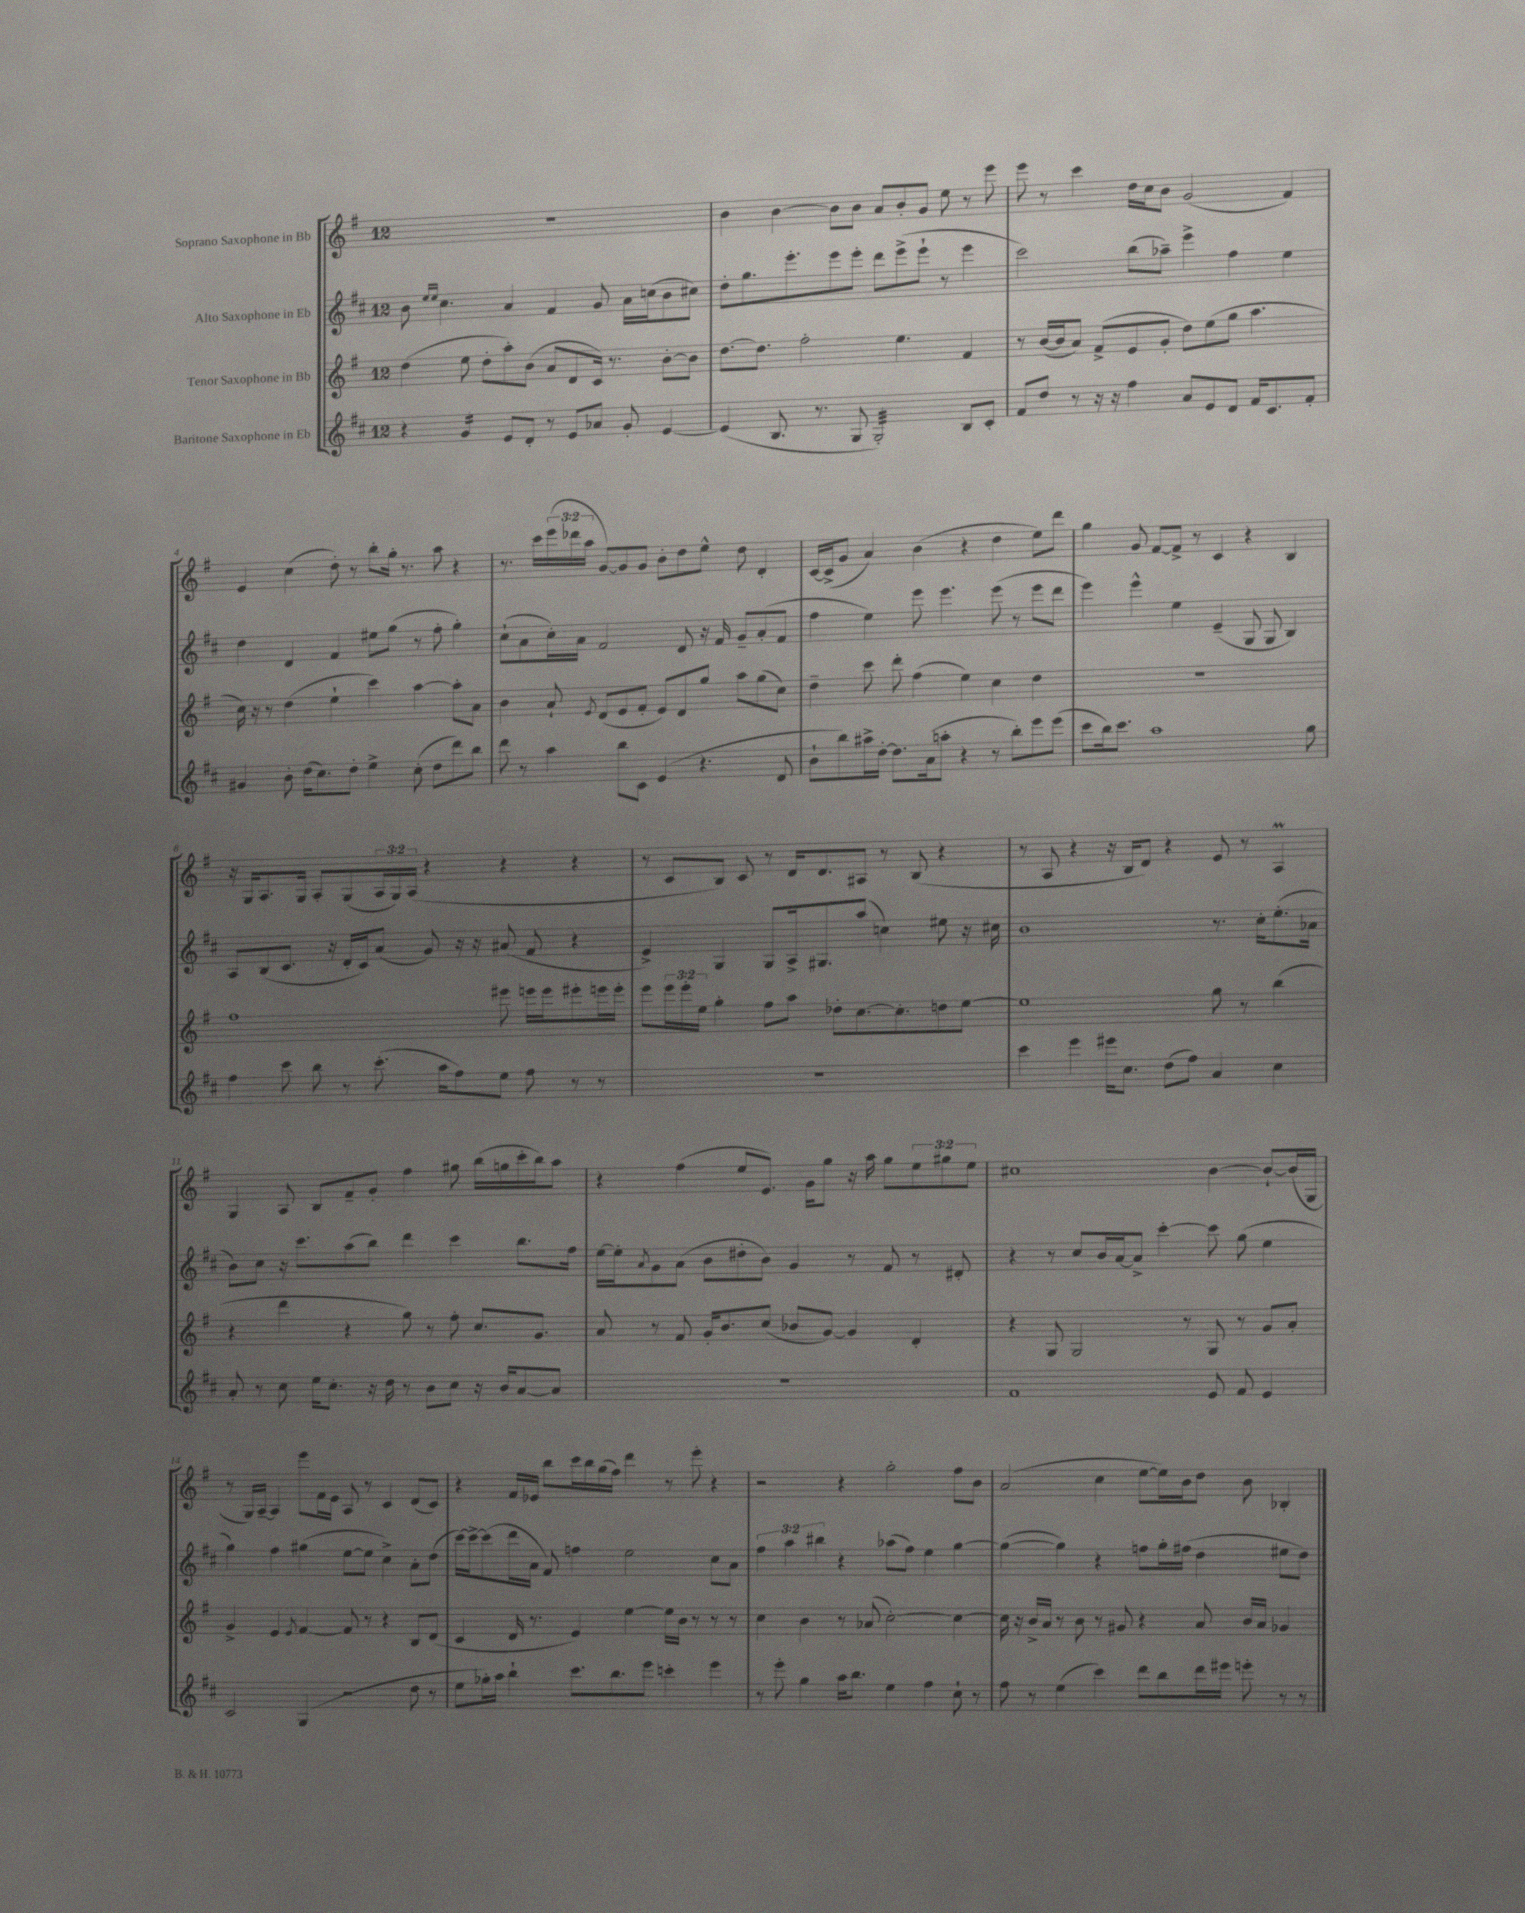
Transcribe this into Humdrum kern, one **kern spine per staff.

**kern	**kern	**kern	**kern
*staff4	*staff3	*staff2	*staff1
*clefG2	*clefG2	*clefG2	*clefG2
*k[f#c#]	*k[f#]	*k[f#c#]	*k[f#]
*M12/8	*M12/8	*M12/8	*M12/8
4r	(4dd	8b	1.r
.	.	16qqee	.
.	.	16qqee	.
.	.	4.cc#	.
4g	8ee	.	.
.	8dd'	.	.
8e	8aa')	4a	.
8d'	(8b	.	.
8r	8a	4f#	.
8e	8d	.	.
8a-	16c)	8g	.
.	8.r	.	.
8g'	.	16a	.
.	.	(16cc	.
[4e	[8b'	8b	.
.	8b]	8cc#)	.
=	=	=	=
(4e]	[8.dd	8dd'	4b
.	.	8.gg	.
.	8.dd]	.	.
8.B	.	.	[4b
.	.	8.eee'	.
.	2ff#'	.	.
8.r	.	.	.
.	.	8eee	8b]
8G	.	8eee'	8b
2G')	.	8ddd	8a
.	4.ee	(8eee^	8b'
.	.	8eee`	8g
.	.	8r	8ee
8B	4f#	4eee	8r
8c#'	.	.	8eee
=	=	=	=
8f#	8r	2ccc#)	8eee
8dd	([16b	.	8r
.	16b]	.	.
8r	8a)	.	4ccc
16r	(8f#^	.	.
16r	.	.	.
4ff#	8e	(8bb	16dd
.	.	.	16cc
.	8g'	8aa-~)	8b
8a	8dd)	4eee^	(2g
8e	(8ee	.	.
8d	8gg	4ff#	.
16f#	4.aa	.	.
8.c#	.	.	.
.	.	4ee	4f#)
8f#'	.	.	.
=	=	=	=
4g#	16cc)	4dd	4e
.	16r	.	.
.	8r	.	.
8b'	(4dd	4d	(4cc
(16dd	.	.	.
8.cc#)	.	.	.
.	4ee`	4f#	8dd')
8dd'	.	.	8r
4ee^	4ccc)	8ee#	8bb'
.	.	(8gg	16gg'
.	.	.	8.r
(8cc#'	[4aa	8r	.
8dd	.	8ff#'	8aa
8ddd)	8aa']	4gg')	4r
8bb	8a	.	.
=	=	=	=
8ddd	4b	(8cc#`	8.r
8r	.	8a	.
.	.	.	16ccc
4aa	8a`	16cc#')	(24eee
.	.	.	24ddd-
.	.	16a	.
.	.	.	24aa
.	8qe	.	.
.	(8d	2f#	[8g)
8bb	8e	.	8g]
8c#	8f#'	.	8g
(4e	8e)	.	8b'
.	8d	8d	8dd
4.r	8gg	16r	8ee^^
.	.	16f#	.
.	8aa	8g~	8dd
.	(8gg	(8a'	4d'
8d	8cc)	8f#	.
=	=	=	=
8b`	4dd~	4ff#	[16c
.	.	.	(16c^]
8bb)	.	.	8g
16aa#^	8ccc	4ee)	4a)
[16dd'	.	.	.
8.dd]	8ddd'	.	.
.	(4ff#	8eee	(4b
(16a	.	.	.
8aa'	.	4.eee	.
4r	4ee)	.	4r
8r	4cc	(8eee	4dd
8bb')	.	8r	.
8eee	4dd	8eee	8ee)
(8eee	.	8ddd	8ddd
=	=	=	=
8ccc#	1.r	4eee)	4gg
16bb)	.	.	.
8.ccc#	.	.	.
.	.	4eee^^	8g
1aa	.	.	[8f#
.	.	4ee	8f#^]
.	.	.	8r
.	.	(4e~	4c
.	.	8G	4r
.	.	8G	.
.	.	4B)	4B
8gg	.	.	.
=	=	=	=
4ff#	1ff#	8A	16r
.	.	.	16G
.	.	(8B	8.A
8ccc#	.	8.c#	.
.	.	.	16G
8bb	.	.	8A'
.	.	16r	.
8r	.	16d'	(8G
.	.	16c#)	.
(8.ccc#'	.	(8a	24A
.	.	.	24G)
.	.	.	(24A
.	.	8g)	4r
16aa	.	.	.
8ff#)	.	16r	.
.	.	16r	.
8ee	8eee#	(8a#	4r
8ff#	16eee	8f#	.
.	16eee	.	.
8r	8eee#'	4r	4r
8r	16eee	.	.
.	16eee'	.	.
=	=	=	=
1.r	8eee	4e^)	8r
.	24eee	.	8c
.	24eee'	.	.
.	24ee	.	.
.	4gg'	4G	8B)
.	.	.	8c
.	8ff#	8G	8r
.	8aa	16A^	16d
.	.	8.G#	8.d
.	8dd-'	.	.
.	[8.cc	(8aa	8A#
.	.	4cc)	8r
.	8.cc']	.	.
.	.	.	(8B
.	8dd	8ee#	4r
.	[8ee	16r	.
.	.	16cc#	.
=	=	=	=
4ccc#	1ee]	1b	8r
.	.	.	8A
4eee	.	.	4r
16eee#	.	.	16r
8.cc#	.	.	16B
.	.	.	8d)
(8dd	.	.	4r
8ff#)	.	.	.
4a	8gg	8.r	8e
.	8r	.	8r
.	.	16cc#'	.
4cc#	(4bb	(8.ee'	4A
.	.	16a-	.
=	=	=	=
8a'	4r	8b)	4G
8r	.	8cc#	.
8cc#	4ddd	16r	8A
.	.	8.ccc#	.
16ee	.	.	8B
8.cc#'	.	.	.
.	4r	(8aa	8f#~
16r	.	8bb)	8g'
16dd	.	.	.
8r	8gg)	4ddd	4ff#
8b	8r	.	.
8cc#	8ff#'	4ccc#	8gg#
16r	8.cc	.	(16bb
16b	.	.	16gg
[8a	.	8.bb	16ccc'
.	8.g	.	16bb)
8a]	.	.	8aa
.	.	16ff#	.
=	=	=	=
1.r	8a	[16ee	4r
.	.	16ee']	.
.	.	8qa	.
.	8r	8g	.
.	8f#	(8a	(4ff#
.	16g'	8b	.
.	8.b	.	.
.	.	8dd#'	8ee
.	(8cc	8b)	8.e)
.	8b-	4g	.
.	.	.	16g
.	[8g)	.	8gg
.	4g]	8r	16r
.	.	.	16aa
.	.	8f#	8gg
.	4d'	8r	12ee
.	.	.	12gg#
.	.	8d#'	.
.	.	.	12ee
=	=	=	=
1f#	4r	4r	1cc#
.	8G	8r	.
.	2G	8cc#	.
.	.	16b	.
.	.	[16a	.
.	.	8a^]	.
.	.	[4ccc#'	.
.	8r	.	.
8e	8G	8ccc#]	[4b
8f#	8r	(8gg	.
4e	8g	4ee	8b`_
.	8a'	.	(16b]
.	.	.	16G
=	=	=	=
2c#	4g^	4gg)	8r
.	.	.	16G)
.	.	.	[16A~
.	4e	4ff#	4A]
.	8qe	.	.
(4G	[4f#	(4gg#	8eee
.	.	.	16f#
.	.	.	16e
2r	8f#]	[8ee	8A
.	8r	8ee]	8r
.	4r	4cc#^)	4c
8dd	8B	8a'	(8d
8r	(8d	(8dd	8c)
=	=	=	=
8ee	4c	[16ccc#)	4r
.	.	16ccc#^_	.
16gg-')	.	(8ccc#]	.
16aa	.	.	.
4bb`	16d	16ddd	16f#
.	8.r	16a	16e-
.	.	8f#)	8bb
8.ccc#	4e)	4ff	16ccc
.	.	.	16bb
.	.	.	(16gg
8.bb	.	.	16ff#)
.	[4ee	2ee	4ddd
8eee	.	.	.
4ccc'	16ee]	.	8r
.	16b	.	.
.	8r	.	8eee'
4eee	8r	8cc#	4r
.	8r	8a	.
=	=	=	=
8r	4cc	6ff#	2r
8eee'	.	.	.
.	.	6aa	.
4gg	4b	.	.
.	.	6bb#	.
16aa	8r	4r	4r
8.bb	.	.	.
.	(8a-	.	.
4ee	[2cc')	(8aa-	2gg'
.	.	8ff#)	.
4ff#	.	4ee	.
8cc#`	4cc_	[4gg	8ff#
8r	.	.	8b
=	=	=	=
8ff#	16cc]	(4gg_	(2a
.	16r	.	.
8r	16b^	.	.
.	16a	.	.
(4ee	8r	4gg])	.
.	8b	.	.
4ccc#)	8r	4r	4cc
.	8g#	.	.
8ddd	4r	8ff	[8ee
8bb	.	16gg'	16ee])
.	.	(16ff#	16b
16ddd	8a	4dd	8dd
16eee#	.	.	.
8eee'	16b	.	8b
.	16a	.	.
8r	4g-	8ee#	4B-'
8r	.	8dd)	.
==	==	==	==
*-	*-	*-	*-
